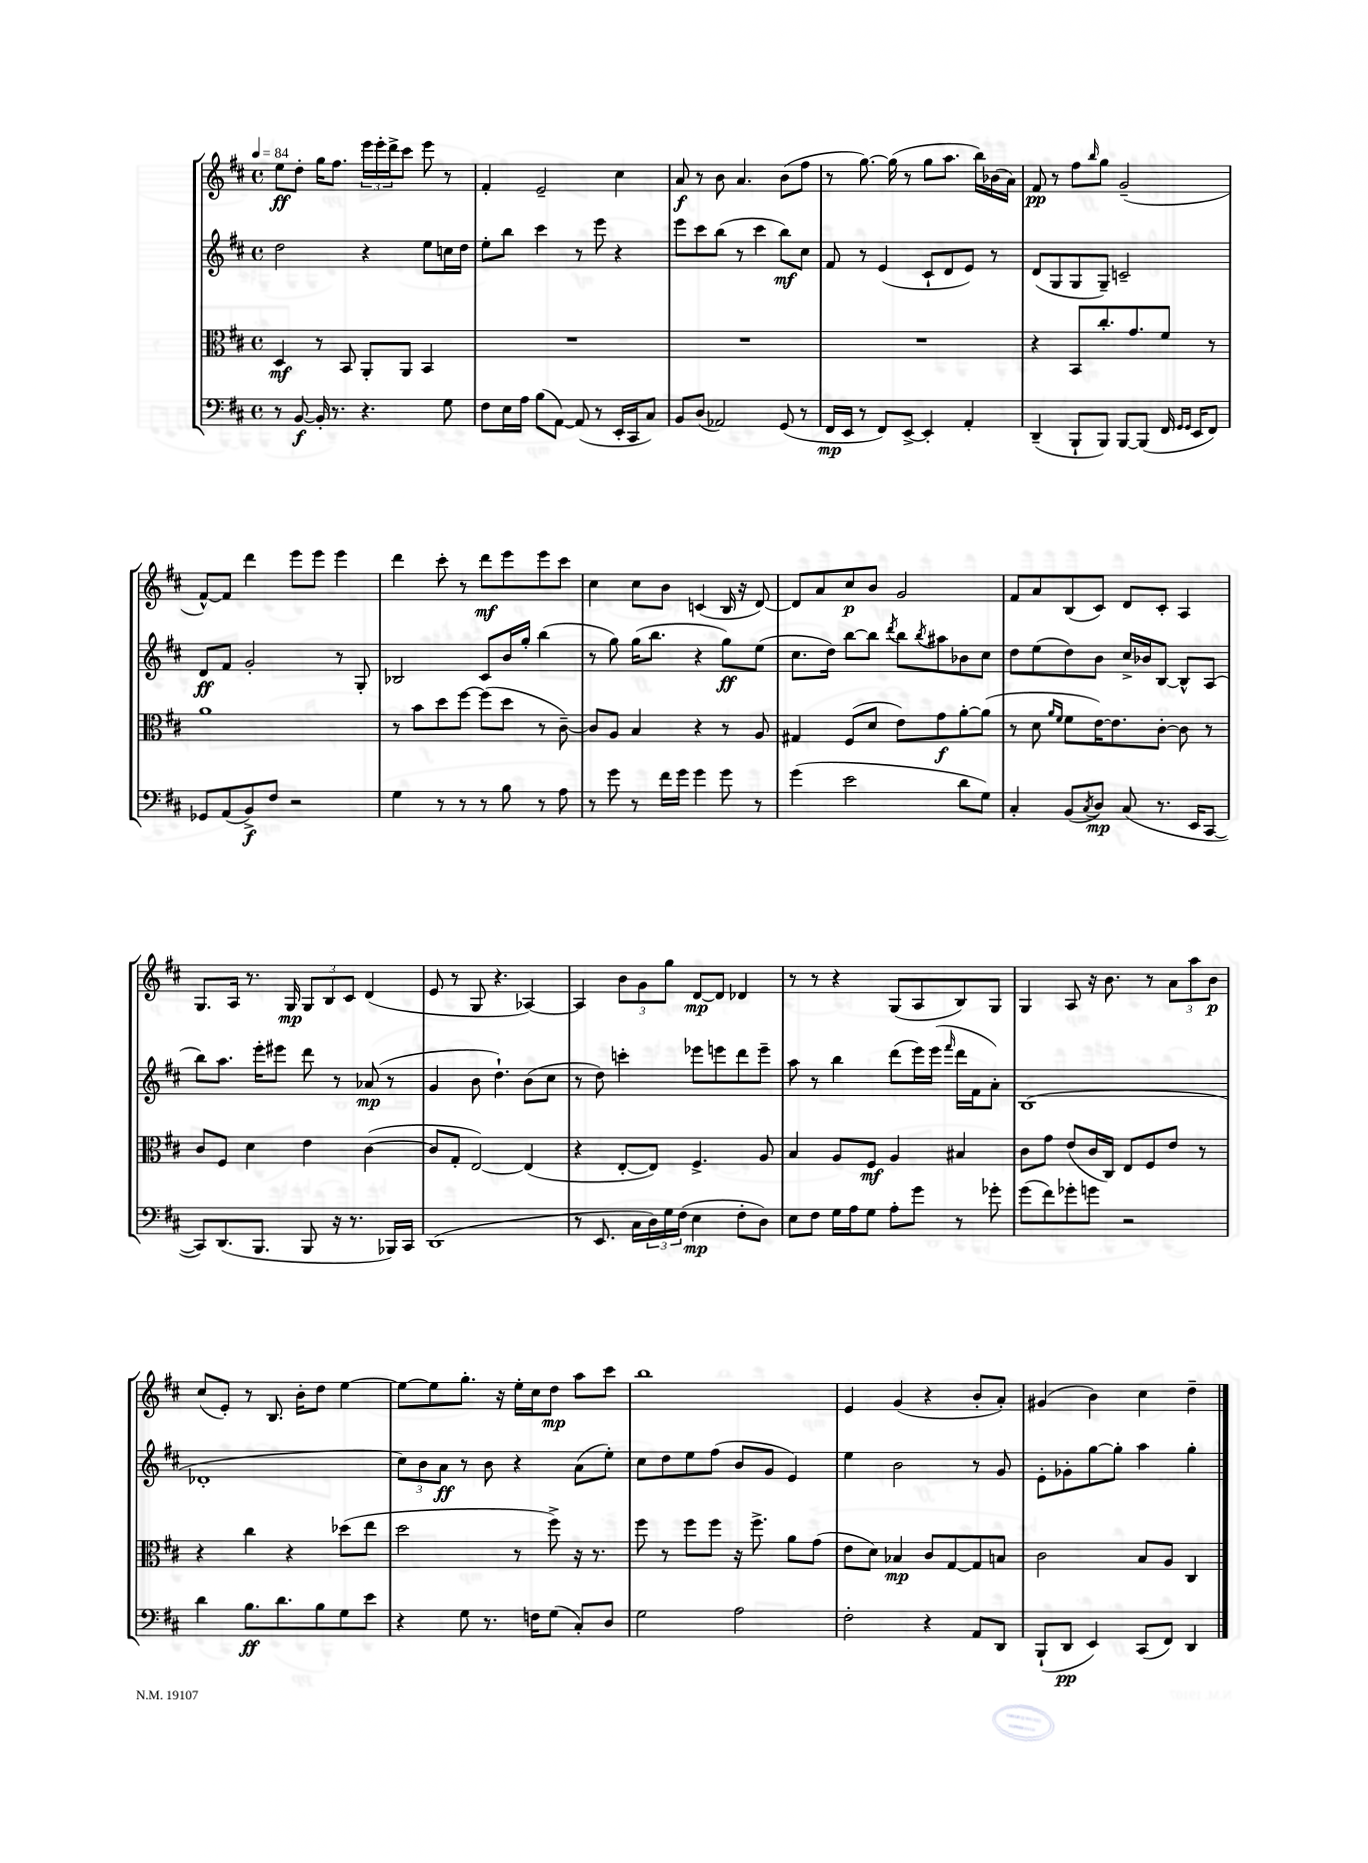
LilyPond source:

<<
\new StaffGroup <<
\new Staff = "s0" {
    \clef treble \key d \major \defaultTimeSignature \time 4/4 \tempo 4 = 84
    e''8\ff d''8-. g''16 fis''8. \tuplet 3/2 { e'''16 e'''16-. d'''16-> } cis'''8 e'''8 r8 |
    fis'4-. e'2-- cis''4 |
    a'8\f r8 b'8 a'4. b'8( fis''8 |
    r8 g''8.~) g''16( r8 g''8 a''8. b''16) bes'16( a'16) |
    fis'8\pp r8 fis''8 \grace { b''16 } g''8 g'2--( |
    fis'8~-^) fis'8 d'''4 e'''8 e'''8 e'''4 |
    d'''4 cis'''8-. r8 d'''8\mf e'''8 e'''8 cis'''8 |
    cis''4 cis''8 b'8 c'4( b16 r16 d'8~) |
    d'8 a'8 cis''8\p b'8 g'2 |
    fis'8 a'8 b8( cis'8) d'8 cis'8-. a4 |
    g8. a16 r8. g16\mp \tuplet 3/2 { g8 b8 cis'8 } d'4( |
    e'8 r8 g8 r4. aes4~) |
    aes4 \tuplet 3/2 { b'8 g'8 g''8 } d'8~\mp d'8 des'4 |
    r8 r8 r4 g8( a8 b8) g8 |
    g4 a8 r16 b'8. r8 \tuplet 3/2 { a'8 a''8 b'8\p } |
    cis''8( e'8-.) r8 b8. b'16-. d''8 e''4~ |
    e''8~ e''8 g''8.-. r16 e''16-. cis''16 d''8\mp a''8 cis'''8 |
    b''1 |
    e'4 g'4( r4 b'8-. a'8-.) |
    gis'4( b'4) cis''4 d''4-- \bar "|." |
}
\new Staff = "s1" {
    \clef treble \key d \major \defaultTimeSignature \time 4/4
    d''2 r4 e''8 c''16 d''16 |
    e''8-. b''8 cis'''4 r8 e'''8 r4 |
    e'''8 cis'''8 b''8( r8 cis'''4 b''8\mf) cis''8 |
    fis'8 r8 e'4( cis'8-! d'8 e'8) r8 |
    d'8( g8 g8 g8--) c'2-- |
    d'8\ff fis'8 g'2-. r8 g8-. |
    bes2 cis'8 b'16 g''16-. b''4( |
    r8 g''8) g''16( b''8. r4 g''8\ff) e''8( |
    cis''8. d''16) b''8~ b''8 \acciaccatura { d'''8 } b''8 \acciaccatura { b''8 } ais''8 bes'8 cis''8 |
    d''8 e''8( d''8) b'8 cis''16-> bes'16 b8~ b8-^ a8( |
    b''8) a''8. e'''16-. eis'''8 d'''8 r8 aes'8\mp( r8 |
    g'4 b'8 d''4.-!) b'8( cis''8 |
    r8 d''8) c'''4-. ees'''8 e'''8 d'''8 e'''8-- |
    a''8 r8 b''4 d'''8( e'''16) e'''16( \grace { fis'''16 } d'''16 fis'16 a'8-.) |
    b1( |
    des'1-. |
    \tuplet 3/2 { cis''8) b'8 a'8\ff } r8 b'8 r4 a'8( e''8-.) |
    cis''8 d''8 e''8 fis''8( b'8 g'8 e'4) |
    e''4 b'2 r8 g'8 |
    e'8-. ges'8-. g''8~ g''8-. a''4 g''4-. \bar "|." |
}
\new Staff = "s2" {
    \clef alto \key d \major \defaultTimeSignature \time 4/4
    d4\mf r8 b,8 a,8-. a,8 b,4 |
    R1 |
    R1 |
    R1 |
    r4 b,8 cis''8.-. g'8. fis'8 r8 |
    a'1 |
    r8 b'8 d''8 fis''8~ fis''8( d''8 r8 cis'8~--) |
    cis'8 a8 b4 r4 r8 a8 |
    gis4 fis8( d'8 e'8) g'8\f a'8~-. a'8( |
    r8 d'8 \grace { a'16 fis'16 } fis'8 e'16~) e'8. cis'8~-. cis'8 r8 |
    cis'8 fis8 d'4 e'4 cis'4~( |
    cis'8 g8-. e2~) e4( |
    r4 e8~-. e8) fis4.-> a8 |
    b4 a8 fis8\mf a4 bis4 |
    cis'8 g'8 e'8( cis'16 cis16) e8 fis8 e'8 r8 |
    r4 cis''4 r4 des''8( e''8 |
    d''2 r8 fis''8->) r16 r8. |
    fis''8 r8 fis''8 fis''8 r16 fis''8.-> a'8 g'8( |
    e'8 d'8) bes4\mp cis'8 g8~ g8 b8 |
    cis'2 b8 a8 cis4 \bar "|." |
}
\new Staff = "s3" {
    \clef bass \key d \major \defaultTimeSignature \time 4/4
    r8 b,8~\f b,16-. r8. r4. g8 |
    fis8 e16 a16 b8( a,8~) a,8( r8 e,16-. cis,16 cis8) |
    b,8 d8( aes,2) g,8( r8 |
    fis,16\mp e,16 r8 fis,8) e,8~-> e,4-. a,4-. |
    d,4--( b,,8-! b,,8) b,,8~ b,,8( fis,16 \grace { g,16 g,16 } e,16 fis,8) |
    ges,8 a,8( b,8->\f) fis8 r2 |
    g4 r8 r8 r8 b8 r8 a8 |
    r8 g'8 r8 fis'16 g'16 g'4 g'8 r8 |
    g'4( e'2 d'8 g8) |
    cis4-. b,8( \acciaccatura { cis8 } d8\mp) cis8( r8. e,16 cis,8~ |
    cis,8) d,8.( b,,8. b,,8 r16 r8. bes,,16) cis,16 |
    d,1( |
    r8 e,8. cis16 \tuplet 3/2 { d16) g16 fis16( } e4\mp fis8-. d8) |
    e8 fis8 g16 a16 g8 a8-. g'8 r8 ges'8-. |
    g'8( fis'8) ges'8-. g'8 r2 |
    d'4 b8.\ff d'8. b8 g8 e'8 |
    r4 g8 r8. f16 g8( cis8-.) d8 |
    g2 a2 |
    fis2-. r4 a,8 d,8 |
    b,,8-!( d,8\pp e,4) cis,8( fis,8) d,4 \bar "|." |
}
>>
>>
\layout { \context { \Score \remove "Bar_number_engraver" } }
